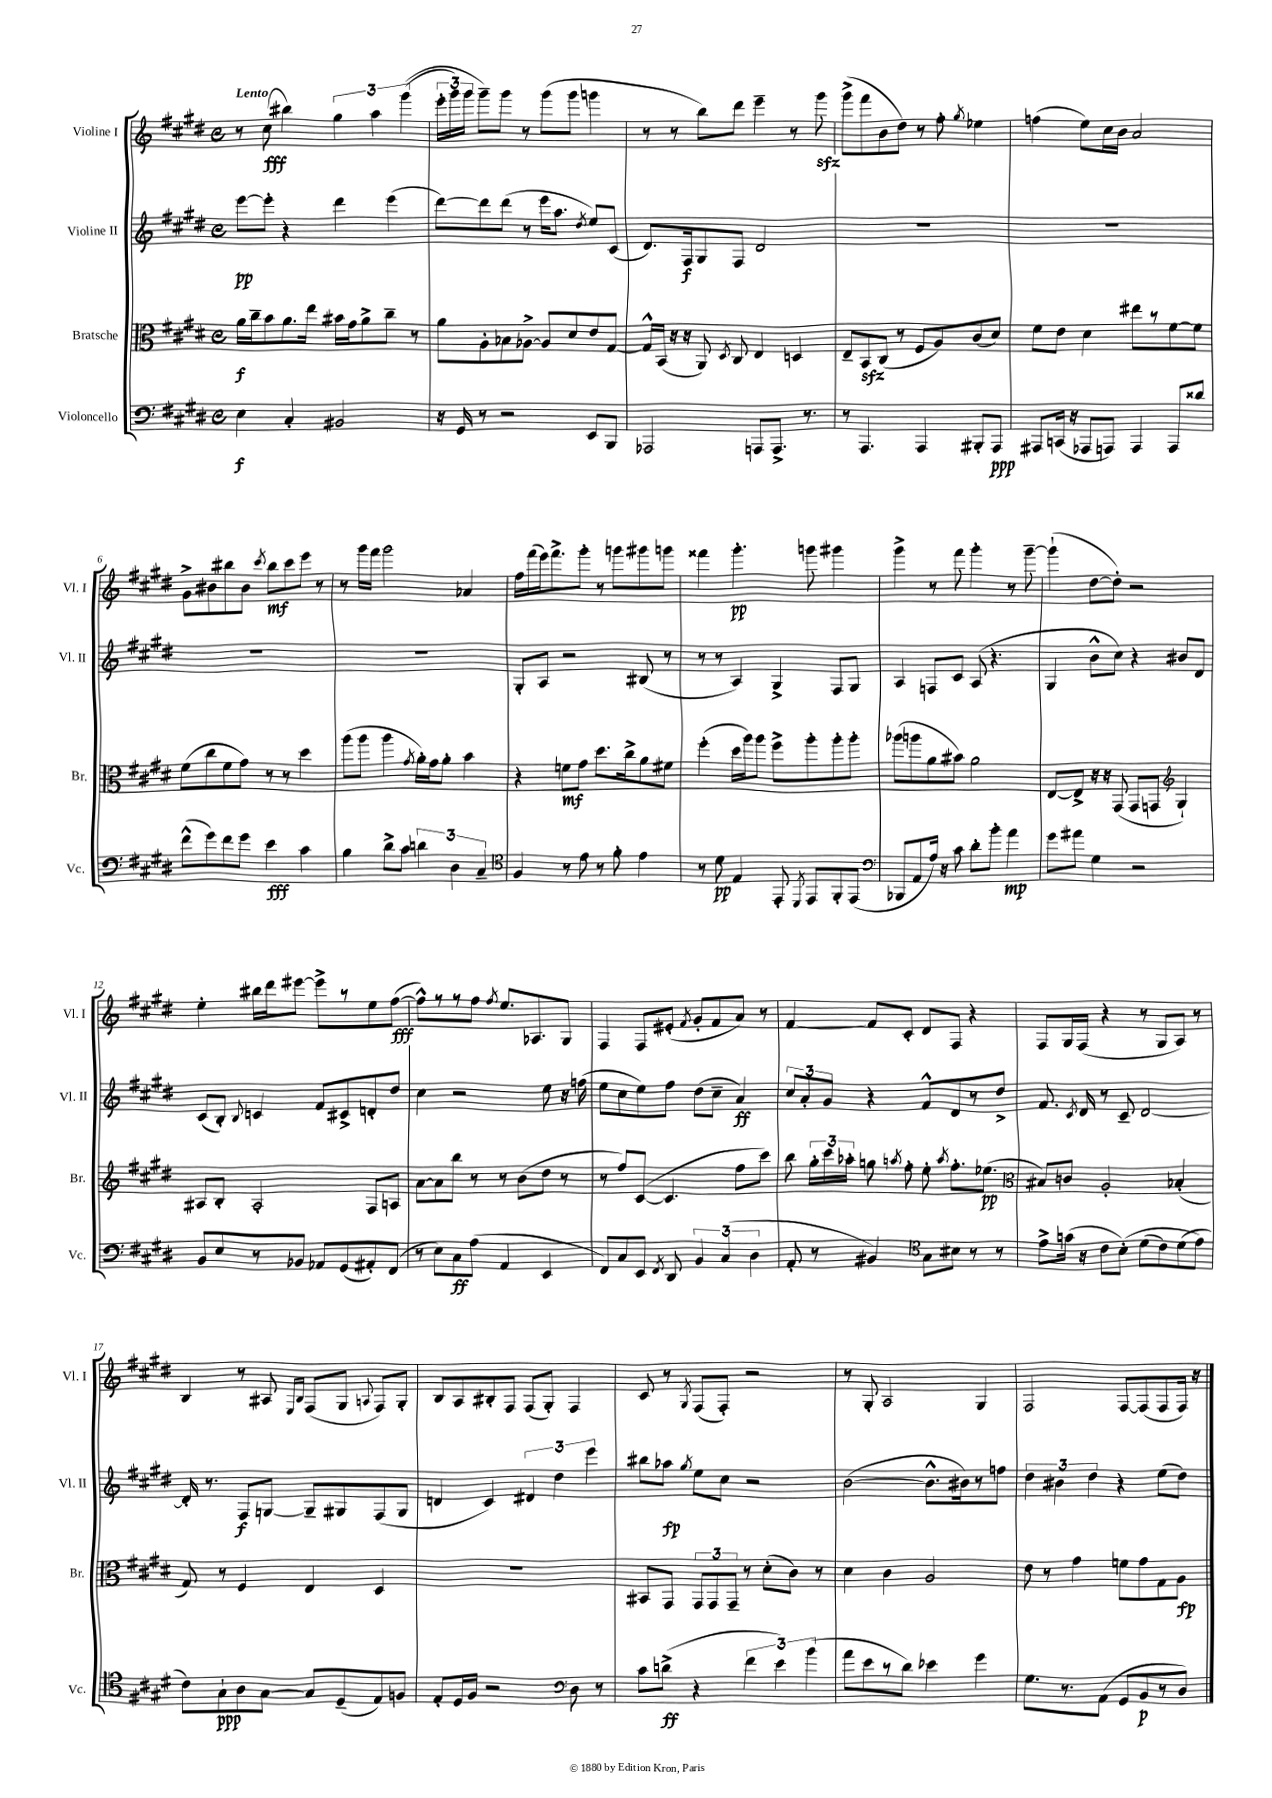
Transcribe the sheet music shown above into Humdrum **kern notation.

**kern	**dynam	**kern	**dynam	**kern	**dynam	**kern	**dynam
*part4	*part4	*part3	*part3	*part2	*part2	*part1	*part1
*staff4	*staff4	*staff3	*staff3	*staff2	*staff2	*staff1	*staff1
*I"Violoncello	*	*I"Bratsche	*	*I"Violine II	*	*I"Violine I	*
*I'Vc.	*	*I'Br.	*	*I'Vl. II	*	*I'Vl. I	*
*clefF4	*	*clefC3	*	*clefG2	*	*clefG2	*
*k[f#c#g#d#]	*	*k[f#c#g#d#]	*	*k[f#c#g#d#]	*	*k[f#c#g#d#]	*
*M4/4	*	*M4/4	*	*M4/4	*	*M4/4	*
*met(c)	*	*met(c)	*	*met(c)	*	*met(c)	*
=1	=1	=1	=1	=1	=1	=1	=1
!	!	!	!	!	!	!LO:TX:a:B:t=Lento	!
4E\	f	16a\LL	f	[8eee\L	pp	8r	.
.	.	16cc#~\J	.	.	.	.	.
.	.	8b\	.	8eee'\J]	.	(8cc#\	fff
4C#'/	.	8.a\	.	4r	.	4bb#X\)	.
.	.	16ee\Jk	.	.	.	.	.
2BB#X/	.	16b#X\LL	.	4ddd#\	.	6gg#\	.
.	.	16g#\J	.	.	.	.	.
.	.	8a^\	.	.	.	.	.
.	.	.	.	.	.	6aa\	.
.	.	8cc#~\J	.	(4eee\	.	.	.
.	.	.	.	.	.	((6ggg#\	.
.	.	8r	.	.	.	.	.
=2	=2	=2	=2	=2	=2	=2	=2
16r	.	8a\L	.	[8ddd#\L)	.	24eee'\LL	.
.	.	.	.	.	.	24ggg#\)	.
16GG#/	.	.	.	.	.	.	.
.	.	.	.	.	.	24ggg#\JJ	.
8r	.	8A'\	.	8ddd#\]	.	8ggg#~\L)	.
2r	.	8B-X\	.	(8ddd#\J	.	8ggg#\J	.
.	.	[8A-X^\J	.	8r	.	8r	.
.	.	8A-/L]	.	16eee\KL	.	(8ggg#\L	.
.	.	.	.	8.aa\J	.	.	.
.	.	8d#/	.	.	.	8ggg#\J	.
.	.	.	.	8qdd#/	.	.	.
8EE/L	.	8e/	.	8ee/L)	.	4gggn\	.
8BBB/J	.	[8G#/J	.	(8c#/J	.	.	.
=3	=3	=3	=3	=3	=3	=3	=3
2AAA-X/	.	16G#^^/LL]	.	8.d#/L)	.	8r	.
.	.	(16BB/JJ	.	.	.	.	.
.	.	16r	.	.	.	8r	.
.	.	16r	.	16F#/k	f	.	.
.	.	8AA/)	.	8G#/	.	8bb\L)	.
.	.	8qD#/	.	.	.	.	.
.	.	8C#/	.	8F#/J	.	8ddd#\J	.
8AAAn/L	.	4E/	.	2d#/	.	4eee~\	.
8.AAA^/J	.	.	.	.	.	.	.
.	.	4Dn/	.	.	.	8r	.
8.r	.	.	.	.	.	.	.
.	.	.	.	.	.	8ggg#zz\	.
=4	=4	=4	=4	=4	=4	=4	=4
8r	.	8E~/L	.	1r	.	(8ggg#^\L	.
4.AAA/	.	8BBzz/	.	.	.	8fff#\	.
.	.	(8C#/J	.	.	.	8b\	.
.	.	8r	.	.	.	8dd#\J)	.
4AAA/	.	8F#/L	.	.	.	8r	.
.	.	8A/)	.	.	.	8ff#'\	.
.	.	.	.	.	.	8qgg#/	.
8BBB#X'/L	.	(8c#/	.	.	.	4ee-X\	.
8AAA/J	ppp	8d#/J)	.	.	.	.	.
=5	=5	=5	=5	=5	=5	=5	=5
8AAA#X/L	.	8f#\L	.	1r	.	(4ffn\	.
(16CCn/Jk	.	8e\J	.	.	.	.	.
16r	.	.	.	.	.	.	.
8AAA-X/L	.	4d#\	.	.	.	8ee\L)	.
8AAAn/J)	.	.	.	.	.	16cc#\L	.
.	.	.	.	.	.	16b\JJ	.
4AAA/	.	8ee#X\L	.	.	.	2a/	.
.	.	8r	.	.	.	.	.
8AAA/L	.	[8f#\	.	.	.	.	.
8d##X/J	.	8f#\J]	.	.	.	.	.
!!LO:LB:g=z
=6	=6	=6	=6	=6	=6	=6	=6
(8f#^^\L	.	(8f#\L	.	1r	.	8g#^\L	.
8g#\)	.	8cc#\	.	.	.	8b#X\	.
8f#\	.	8f#\	.	.	.	8bb#X\	.
8g#\J	.	8g#\J)	.	.	.	8b#\J	.
.	.	.	.	.	.	8qccc#/	.
4e\	fff	8r	.	.	.	8bb#\L	mf
.	.	8r	.	.	.	8ccc#\	.
4c#\	.	4dd#\	.	.	.	8eee\J	.
.	.	.	.	.	.	8r	.
=7	=7	=7	=7	=7	=7	=7	=7
4B\	.	(8aa\L	.	1r	.	8r	.
.	.	8aa\J	.	.	.	16ggg#\LL	.
.	.	.	.	.	.	16fff#\JJ	.
8d#^\L	.	4aa\	.	.	.	2ggg#\	.
8c#\J	.	.	.	.	.	.	.
.	.	8qg#/	.	.	.	.	.
6dn\	.	16a'\LL)	.	.	.	.	.
.	.	16g#\J	.	.	.	.	.
.	.	8a'\J	.	.	.	.	.
6D#\	.	.	.	.	.	.	.
.	.	4b\	.	.	.	4a-X/	.
6C#~/	.	.	.	.	.	.	.
=8	=8	=8	=8	=8	=8	=8	=8
*clefC4	*	*	*	*	*	*	*
4F#/	.	4r	.	8G#'/L	.	16ff#\LL	.
.	.	.	.	.	.	(16fff#\	.
.	.	.	.	8A/J	.	16eee\J)	.
.	.	.	.	.	.	8.fff#^\	.
8r	.	8fn\L	mf	2r	.	.	.
8e\	.	8g#\J	.	.	.	8ggg#'\J	.
8r	.	8.dd#\L	.	.	.	8r	.
8f#'\	.	.	.	.	.	8gggn\L	.
.	.	16cc#^\k	.	.	.	.	.
4e\	.	8a\	.	(8B#X/	.	8ggg#X\	.
.	.	8f#X\J	.	8r	.	8gggn\J	.
=9	=9	=9	=9	=9	=9	=9	=9
8r	.	(4ff#'\	.	8r	.	4fff##X\	.
8d#\	pp	.	.	8r	.	.	.
4E/	.	16dd#\LL	.	4A/)	.	4.ggg#'\	pp
.	.	16aa\J)	.	.	.	.	.
.	.	8aa\J	.	.	.	.	.
8EE'/	.	8ff#^\L	.	4G#^/	.	.	.
8qDD#/	.	.	.	.	.	.	.
8EE/L	.	8aa'\	.	.	.	8gggn\	.
8FF#'/	.	8aa'\	.	8F#/L	.	4ggg#X\	.
(8EE/J	.	8aa'\J	.	8G#/J	.	.	.
=10	=10	=10	=10	=10	=10	=10	=10
*clefF4	*	*	*	*	*	*	*
8BBB-X/L	.	(8aa-X\L	.	4A/	.	4ggg#^\	.
8AA/	.	8aan\	.	.	.	.	.
16A/Jk)	.	8a\	.	8Fn/L	.	8r	.
16r	.	.	.	.	.	.	.
8c#\	.	8b#X\J)	.	8c#/J	.	8fff#\	.
8d#'\L	.	2a\	.	(8A/	.	4ggg#'\	.
8b'\J	.	.	.	4.r	.	.	.
4a\	mp	.	.	.	.	8r	.
.	.	.	.	.	.	[8ggg#~\	.
=11	=11	=11	=11	=11	=11	=11	=11
8g#\L	.	[8E/L	.	4G#/	.	(4ggg#`\]	.
8a#X\J	.	8E^/J]	.	.	.	.	.
4G#\	.	16r	.	8b^^\L	.	[8dd#\L	.
.	.	16r	.	.	.	.	.
.	.	(8GG#/	.	8cc#\J)	.	8dd#'\J])	.
2r	.	8GG#/L	.	4r	.	2r	.
.	.	8GGn/J	.	.	.	.	.
*	*	*clefG2	*	*	*	*	*
.	.	4G#`/)	.	8b#X/L	.	.	.
.	.	.	.	8d#/J	.	.	.
!!LO:LB:g=z
=12	=12	=12	=12	=12	=12	=12	=12
8BB/L	.	8A#X/L	.	(8c#/L	.	4ee'\	.
8E/	.	8B'/J	.	8B'/J)	.	.	.
.	.	.	.	8qqB/	.	.	.
8r	.	2A#'/	.	4cn/	.	16bb#X\LL	.
.	.	.	.	.	.	16ddd#\J	.
8BB-X/J	.	.	.	.	.	[8eee#X\J	.
8AA-X/L	.	.	.	8f#/L	.	8eee#^\L]	.
(8GG#/	.	.	.	8c#X^/	.	8r	.
8AA#X'/)	.	8F#/L	.	8dn'/	.	8ee\	.
(8FF#/J	.	8An/J	.	8dd#/J	.	([8ff#\J	fff
=13	=13	=13	=13	=13	=13	=13	=13
8r	.	[8a\L	.	4cc#\	.	8ff#^^\L])	.
8E\L)	.	8a\]	.	.	.	8r	.
8C#\	ff	8bb\J	.	2r	.	8r	.
(8A\J	.	8r	.	.	.	8ff#\J	.
.	.	.	.	.	.	8qff#/	.
4AA/	.	8r	.	.	.	8.ee/L	.
.	.	(8b\L	.	.	.	.	.
.	.	.	.	.	.	8.A-X/	.
4EE/	.	8dd#\J	.	8ee\	.	.	.
.	.	8r	.	16r	.	8G#/J	.
.	.	.	.	(16ffn\	.	.	.
=14	=14	=14	=14	=14	=14	=14	=14
8FF#/L)	.	8r	.	8ee\L	.	4F#/	.
8C#/	.	8ff#/L)	.	8cc#\	.	.	.
8EE/J	.	([8c#/J	.	8ee\)	.	8F#/L	.
8qFF#/	.	.	.	.	.	.	.
8DD#/	.	4.c#/]	.	8ff#\J	.	(8e#X'/J	.
.	.	.	.	.	.	8qf#/	.
6BB/	.	.	.	(8dd#\L	.	8g#'/L	.
.	.	.	.	8cc#~\J	.	8f#/	.
(6C#/	.	.	.	.	.	.	.
.	.	8ff#\L	.	4a/)	ff	8a/J)	.
6D#\	.	.	.	.	.	.	.
.	.	8ccc#\J)	.	.	.	8r	.
=15	=15	=15	=15	=15	=15	=15	=15
8AA'/	.	8bb\	.	12cc#/L	.	[4f#/	.
.	.	.	.	12a'/	.	.	.
8r	.	24gg#'\LL	.	.	.	.	.
.	.	24ccc#\	.	12g#/J	.	.	.
.	.	24aa-X'\JJ	.	.	.	.	.
4BB#X/)	.	8ggn\	.	4r	.	8f#/L]	.
.	.	8qaan/	.	.	.	.	.
.	.	8ff#'\	.	.	.	8c#'/J	.
*clefC4	*	*	*	*	*	*	*
8G#\L	.	8ee'\	.	8f#^^/L	.	8d#/L	.
.	.	8qaa/	.	.	.	.	.
8B#X\J	.	8.ff#'\L	.	8d#/	.	8F#/J	.
8r	.	.	.	8r	.	4r	.
.	.	(8.ee-X\J	pp	.	.	.	.
8r	.	.	.	8dd#^/J	.	.	.
=16	=16	=16	=16	=16	=16	=16	=16
*	*	*clefC3	*	*	*	*	*
8e^\L	.	8B#X/L)	.	8.f#/	.	8F#/L	.
(16gn\Jk	.	8cn/J	.	.	.	16G#/L	.
.	.	.	.	8qc#/	.	.	.
16r	.	.	.	16d#/	.	(16F#/JJ	.
8c#\L	.	2A'/	.	8r	.	4r	.
(8B'\J)	.	.	.	8c#~/	.	.	.
(8d#\L	.	.	.	[2d#/	.	8r	.
8c#\)	.	.	.	.	.	8G#/L	.
(8d#\	.	(4B-X'/	.	.	.	8A/J)	.
8e\J)	.	.	.	.	.	8r	.
!!LO:LB:g=z
=17	=17	=17	=17	=17	=17	=17	=17
8c#\L)	.	8G#/)	.	16d#'/]	.	4B/	.
.	.	.	.	8.r	.	.	.
8G#`\	ppp	8r	.	.	.	.	.
8A\	.	4F#/	.	8F#/L	f	8r	.
[8G#\J	.	.	.	[8Gn/J	.	8A#X/	.
.	.	.	.	.	.	16qqE/LL	.
.	.	.	.	.	.	16qqB/JJ	.
8G#/L]	.	4E/	.	8G~/L]	.	(8F#/L	.
(8D#~/	.	.	.	8G#X/	.	8G#/J	.
.	.	.	.	.	.	8qqAn/	.
8E/)	.	4D#/	.	(8F#/	.	8F#/L)	.
8Fn/J	.	.	.	8G#/J	.	8G#'/J	.
=18	=18	=18	=18	=18	=18	=18	=18
8E'/L	.	1r	.	4dn/	.	8B/L	.
16D#/L	.	.	.	.	.	8A/	.
16F#/JJ	.	.	.	.	.	.	.
2r	.	.	.	4c#/)	.	8B#X'/	.
.	.	.	.	.	.	8F#/J	.
.	.	.	.	6d#X/	.	(8F#/L	.
.	.	.	.	.	.	8G#'/J)	.
.	.	.	.	6dd#\	.	.	.
*clefF4	*	*	*	*	*	*	*
8D#\	.	.	.	.	.	4F#/	.
.	.	.	.	6eee\	.	.	.
8r	.	.	.	.	.	.	.
=19	=19	=19	=19	=19	=19	=19	=19
8c#\L	.	8BB#X/L	.	8bb#X\L	.	8c#/	.
(8dn^\J	ff	8GG#/J	.	8aa-X\J	fp	8r	.
.	.	.	.	8qgg#/	.	8qG#/	.
4r	.	12GG#/L	.	8ee\L	.	(8F#/L	.
.	.	12GG#/	.	.	.	.	.
.	.	.	.	8cc#\J	.	8F#'/J)	.
.	.	12GG#~/J	.	.	.	.	.
6f#\	.	8r	.	2r	.	2r	.
.	.	(8d#'\L	.	.	.	.	.
6e\)	.	.	.	.	.	.	.
.	.	8c#\J)	.	.	.	.	.
(6b\	.	.	.	.	.	.	.
.	.	8r	.	.	.	.	.
=20	=20	=20	=20	=20	=20	=20	=20
8a\L	.	4d#\	.	([2b\	.	8r	.
8e\	.	.	.	.	.	8G#'/	.
8r	.	4c#\	.	.	.	2A/	.
8d#\J)	.	.	.	.	.	.	.
4e-X\	.	2A/	.	8.b^^\L]	.	.	.
.	.	.	.	16b#X\k)	.	.	.
4g#\	.	.	.	8r	.	4G#/	.
.	.	.	.	8ffn\J	.	.	.
=21	=21	=21	=21	=21	=21	=21	=21
8.G#\L	.	8e\	.	6dd#\	.	2F#/	.
.	.	8r	.	.	.	.	.
.	.	.	.	6b#X\	.	.	.
8.r	.	.	.	.	.	.	.
.	.	4g#\	.	.	.	.	.
.	.	.	.	6dd#\	.	.	.
(8AA\J	.	.	.	.	.	.	.
8GG#/L	.	8fn\L	.	4r	.	[8F#/L	.
8BB/	p	8g#\	.	.	.	(8F#/]	.
8r	.	8G#\	.	(8ee\L	.	8F#/	.
8D#/J)	.	8A\J	fp	8dd#\J)	.	16F#/Jk)	.
.	.	.	.	.	.	16r	.
==	==	==	==	==	==	==	==
*-	*-	*-	*-	*-	*-	*-	*-
